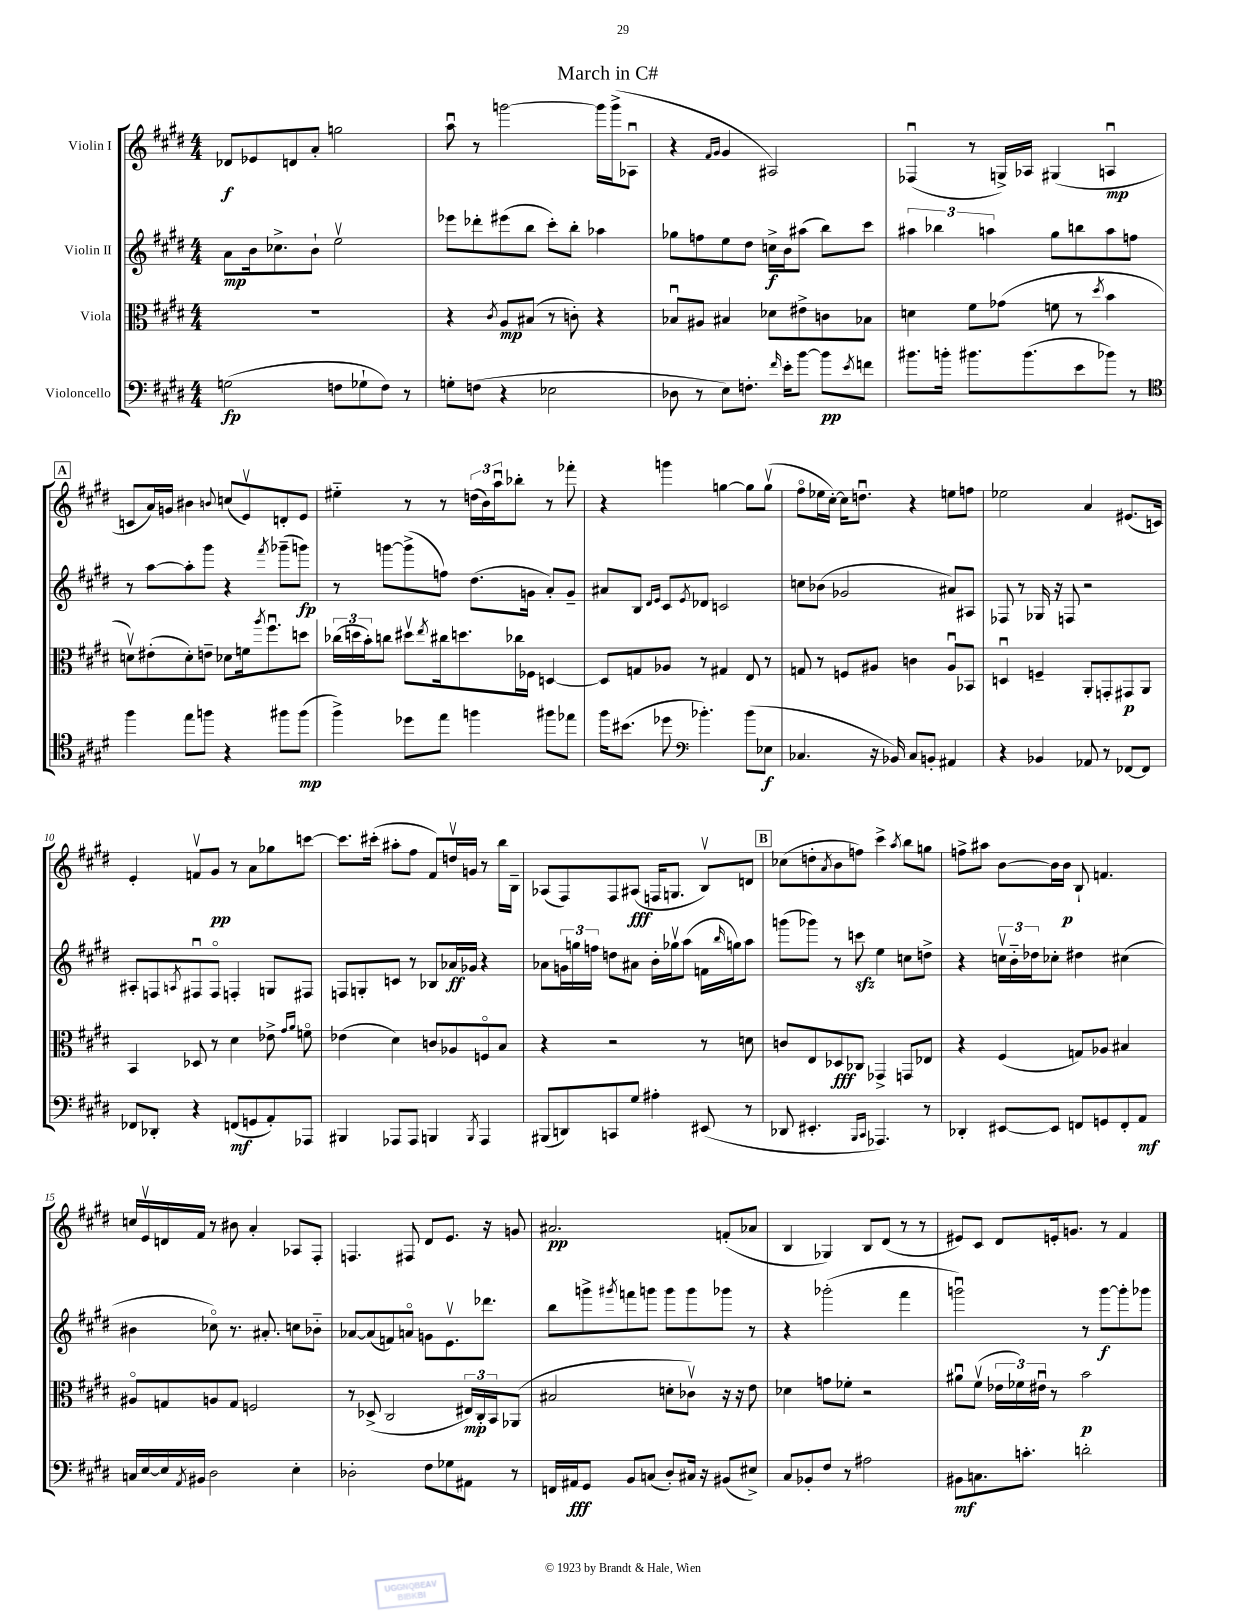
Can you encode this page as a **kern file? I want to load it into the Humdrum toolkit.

**kern	**dynam	**kern	**dynam	**kern	**dynam	**kern	**dynam
*part4	*part4	*part3	*part3	*part2	*part2	*part1	*part1
*staff4	*staff4	*staff3	*staff3	*staff2	*staff2	*staff1	*staff1
*I"Violoncello	*	*I"Viola	*	*I"Violin II	*	*I"Violin I	*
*clefF4	*	*clefC3	*	*clefG2	*	*clefG2	*
*k[f#c#g#d#]	*	*k[f#c#g#d#]	*	*k[f#c#g#d#]	*	*k[f#c#g#d#]	*
*M4/4	*	*M4/4	*	*M4/4	*	*M4/4	*
=1	=1	=1	=1	=1	=1	=1	=1
(2Gn\	fp	1r	.	8a\L	mp	8d-X/L	f
.	.	.	.	16b\k	.	8e-X/	.
.	.	.	.	8.cc-X^\	.	.	.
.	.	.	.	.	.	8dn/	.
.	.	.	.	8b`\J	.	8a'/J	.
8Fn\L	.	.	.	2eev\	.	2ggn\	.
8G-X`\	.	.	.	.	.	.	.
8F\J)	.	.	.	.	.	.	.
8r	.	.	.	.	.	.	.
=2	=2	=2	=2	=2	=2	=2	=2
8Gn'\L	.	4r	.	8eee-X\L	.	8aau\	.
(8Fn\J	.	.	.	8ddd-X'\	.	8r	.
.	.	8qc#/	.	.	.	.	.
4r	.	8A/L	mp	(8eee#X\	.	[2gggn\	.
.	.	(8B#X/J	.	8bb\J	.	.	.
2E-X\	.	8r	.	8ccc#'\L)	.	.	.
.	.	8cn'\)	.	8bb'\J	.	.	.
.	.	4r	.	4aa-X\	.	16ggg\LL]	.
.	.	.	.	.	.	(16ggg^\J	.
.	.	.	.	.	.	8A-Xu\J	.
=3	=3	=3	=3	=3	=3	=3	=3
8D-X\	.	8B-Xu/L	.	8gg-X\L	.	4r	.
8r	.	8A#X/J	.	8ffn\	.	.	.
.	.	.	.	.	.	16qqf#/LL	.
.	.	.	.	.	.	16qqg#/JJ	.
8E\L)	.	4B#X/	.	8ee\	.	4g#/	.
8.Fn'\J	.	.	.	8dd#\J	.	.	.
.	.	8d-X\L	.	16ccn^\LL	f	2A#X/)	.
16qqf#/	.	.	.	.	.	.	.
16e'\KL	.	.	.	16b\J	.	.	.
[8b\J	.	8e#X^\	.	(8aa#X\J	.	.	.
8b\L]	pp	8cn\	.	8bb\L)	.	.	.
8qe/	.	.	.	.	.	.	.
8fn\J	.	8B-X\J	.	8ccc#\J	.	.	.
=4	=4	=4	=4	=4	=4	=4	=4
8.b#X\L	.	4dn\	.	6aa#X\	.	(4F-Xu/	.
.	.	.	.	6bb-X\	.	.	.
16bn'\Jk	.	.	.	.	.	.	.
8.b#X\L	.	8f#\L	.	.	.	8r	.
.	.	.	.	6aan\	.	.	.
.	.	(8g-X\J	.	.	.	16Gn^/LL)	.
(8.b#\	.	.	.	.	.	16A-X/JJ	.
.	.	8fn\	.	8gg#\L	.	(4G#X/	.
8e\	.	8r	.	8bbn\	.	.	.
.	.	8qdd#/	.	.	.	.	.
8b-X\J)	.	4b\	.	8aa\	.	4Anu/	mp
8r	.	.	.	8ffn\J	.	.	.
!!LO:LB:g=z
!!LO:REH:place=s1:t=A
=5	=5	=5	=5	=5	=5	=5	=5
*clefC4	*	*	*	*	*	*	*
4ff#\	.	8dnv\L)	.	8r	.	8cn/L	.
.	.	(8e#X'\	.	[8aa\L	.	16a/L)	.
.	.	.	.	.	.	16gn/JJ	.
8ee\L	.	8d'\)	.	8aa'\]	.	4b#X\	.
8ffn\J	.	8en~\J	.	8ggg#\J	.	.	.
.	.	.	.	.	.	8qqbn/	.
4r	.	8d-X\L	.	4r	.	(8ccn/L	.
.	.	16fn\k	.	.	.	8ev/)	.
.	.	8qaa/	.	.	.	.	.
.	.	8.ff#u\	.	.	.	.	.
.	.	.	.	8qfff#/	.	.	.
8ff#X\L	.	.	.	(8ggg-X~\L	.	8dn'/	.
(8ff#\J	mp	8ddn\J	.	8gggn\J)	fp	8e/J	.
=6	=6	=6	=6	=6	=6	=6	=6
4ff#^\)	.	(24cc-X\LL	.	8r	.	4ee#X\	.
.	.	24ddn\	.	.	.	.	.
.	.	24b'\J)	.	.	.	.	.
.	.	8ccn\J	.	[8gggn\L	.	.	.
8dd-X\L	.	8dd#Xv\L	.	(8ggg^\]	.	8r	.
.	.	8qee/	.	.	.	.	.
8ee\J	.	16cc#X\k	.	8ffn\J)	.	8r	.
.	.	8.ddn\	.	.	.	.	.
4ffn\	.	.	.	(8.dd#\L	.	(24ddn\LL	.
.	.	.	.	.	.	24b\)	.
.	.	.	.	.	.	24aau\J	.
.	.	16cc-X\L	.	.	.	8bb-X'\J	.
.	.	16F-X\JJ	.	16gn\Jk	.	.	.
8ff#X\L	.	[4Dn/	.	8a'/L)	.	8r	.
8ee-X\J	.	.	.	8g~/J	.	8fff-X'\	.
=7	=7	=7	=7	=7	=7	=7	=7
16ff#\KL	.	8D/L]	.	8a#X/L	.	4r	.
(8.b#X\J	.	.	.	.	.	.	.
.	.	8Gn/	.	8B/J	.	.	.
.	.	.	.	16qqd#/LL	.	.	.
.	.	.	.	16qqe/JJ	.	.	.
8dd-X\	.	8A-X/J	.	8c#/L	.	4gggn\	.
*clefF4	*	*	*	*	*	*	*
.	.	.	.	8qe/	.	.	.
4.b-X'\)	.	8r	.	8d-X/J	.	.	.
.	.	4G#X/	.	2cn/	.	[4ggn\	.
(8b-\L	.	8E/	.	.	.	8gg\L]	.
8E-X\J	f	8r	.	.	.	(8ggv\J	.
=8	=8	=8	=8	=8	=8	=8	=8
4.C-X/	.	8Gn/	.	8ccn\L	.	8ff#\L	.
.	.	8r	.	(8b-X\J	.	16ee-X\L	.
.	.	.	.	.	.	[16cc#'\JJ)	.
.	.	8Fn/L	.	2g-X/	.	16cc#\KL]	.
.	.	.	.	.	.	8.ddnu\J	.
16r	.	8A#X/J	.	.	.	.	.
16BB-X/)	.	.	.	.	.	.	.
8C-/L	.	4cn\	.	.	.	4r	.
8BBn'/J	.	.	.	.	.	.	.
4AA#X/	.	8A#u/L	.	8a#X/L)	.	8een\L	.
.	.	8BB-X/J	.	8A#X/J	.	8ffn\J	.
=9	=9	=9	=9	=9	=9	=9	=9
4r	.	4Dnu/	.	8F-X/	.	2ee-X\	.
.	.	.	.	8r	.	.	.
4BB-X/	.	4Fn~/	.	16G-X/	.	.	.
.	.	.	.	16r	.	.	.
.	.	.	.	8Fn/	.	.	.
8AA-X/	.	8AA'/L	.	2r	.	4a/	.
8r	.	8GGn'/	.	.	.	.	.
[8FF-X/L	.	8GG#X/	p	.	.	(8.e#X/L	.
8FF-/J]	.	8AA/J	.	.	.	.	.
.	.	.	.	.	.	16cn/Jk)	.
!!LO:LB:g=z
=10	=10	=10	=10	=10	=10	=10	=10
8FF-X/L	.	4BB/	.	8A#X'/L	.	4e'/	.
8DD-X'/J	.	.	.	8Fn/	.	.	.
.	.	.	.	8qAn/	.	.	.
4r	.	8D-X/	.	8F#Xu/	.	8fnv/L	.
.	.	8r	.	8F#/J	.	8g#/J	pp
(8FFn/L	mf	4d#\	.	4Fn'/	.	8r	.
8GGn/	.	.	.	.	.	8a\L	.
8AA'/)	.	8e-X^\	.	8Gn/L	.	8gg-X\	.
.	.	16qqg#/LL	.	.	.	.	.
.	.	16qqa/JJ	.	.	.	.	.
8AAA-X/J	.	8fn\	.	8F#X/J	.	[8cccn\J	.
=11	=11	=11	=11	=11	=11	=11	=11
4BBB#X/	.	(4e-X\	.	8Fn/L	.	8.ccc\L]	.
.	.	.	.	8Gn'/	.	.	.
.	.	.	.	.	.	(16ccc#X'\Jk	.
8AAA-X/L	.	4d#\)	.	8cn/J	.	8aa#X'\L	.
8AAA-/J	.	.	.	8r	.	8ff#\J	.
4BBBn/	.	8cn/L	.	8B-X/L	.	8f#/L)	.
.	.	8A-X/	.	16a-X/L	ff	16ddnv/L	.
.	.	.	.	16g-X/JJ	.	16gn/JJ	.
8qBBB/	.	.	.	.	.	.	.
4AAA-/	.	8Fn/	.	4r	.	8r	.
.	.	8B/J	.	.	.	16bb\LL	.
.	.	.	.	.	.	16B~\JJ	.
=12	=12	=12	=12	=12	=12	=12	=12
(8BBB#X/L	.	4r	.	8a-X\L	.	(8A-X/L	.
8DDn/)	.	.	.	24gn\L	.	8F#/)	.
.	.	.	.	24ggn\	.	.	.
.	.	.	.	24ffn\JJ	.	.	.
8CCn/	.	2r	.	8ddn\L	.	8F#/	.
8G#/J	.	.	.	8a#X\J	.	(8A#X/J	fff
4A#X'\	.	.	.	16b'\LL	.	16Fn/KL	.
.	.	.	.	16gg-Xv\J	.	8.Gn/J	.
.	.	.	.	(8aa\J	.	.	.
(8EE#X/	.	8r	.	16fn\LL	.	8Bv/L)	.
.	.	.	.	16qqbb/	.	.	.
.	.	.	.	16ggn\J)	.	.	.
8r	.	8dn\	.	8aa\J	.	8dn/J	.
!!LO:REH:place=s1:t=B
=13	=13	=13	=13	=13	=13	=13	=13
8DD-X/	.	8cn/L	.	(8gggn\L	.	(8cc-X\L	.
4.EE#X'/	.	8E/	.	8ggg-X\J)	.	8ddn'\	.
.	.	.	.	.	.	8qa/	.
.	.	8D-X/	fff	8r	.	8b\	.
.	.	8C-X/J	.	8cccnzz\	.	8ffn\J)	.
16qqBBB/LL	.	.	.	.	.	.	.
16qqCC#/JJ	.	.	.	.	.	.	.
4.AAA-X/)	.	4GG-X^/	.	4ee\	.	4ccc#^\	.
.	.	.	.	.	.	8qaa/	.
.	.	8GGn/L	.	8ccn\L	.	8bb\L	.
8r	.	8E-X/J	.	8ddn^\J	.	8ggn\J	.
=14	=14	=14	=14	=14	=14	=14	=14
4DD-X'/	.	4r	.	4r	.	8ffn^\L	.
.	.	.	.	.	.	8aa#X\J	.
[8EE#X/L	.	(4F#/	.	24ccnv\LL	.	[8b\L	.
.	.	.	.	24b\	.	.	.
.	.	.	.	24dd-X\J	.	.	.
8EE#/J]	.	.	.	8cc-X'\J	.	16b\L]	.
.	.	.	.	.	.	16b\JJ	p
8FFn/L	.	8Gn/L)	.	4dd#X\	.	8B`/	.
8GGn/	.	8A-X/J	.	.	.	4.fn/	.
8FF'/	.	4B#X/	.	(4cc#X\	.	.	.
8AA/J	mf	.	.	.	.	.	.
!!LO:LB:g=z
=15	=15	=15	=15	=15	=15	=15	=15
16Cn/LL	.	8A#X/L	.	4b#X\	.	16ccn/LL	.
[16E/	.	.	.	.	.	16ev/	.
16E/]	.	8Gn/	.	.	.	16dn/	.
8qAA/	.	.	.	.	.	.	.
16BB#X/JJ	.	.	.	.	.	16f#/JJ	.
2D#\	.	8An/	.	8cc-X\)	.	8r	.
.	.	8G/J	.	8.r	.	8b#X\	.
.	.	2Fn/	.	.	.	4a'/	.
.	.	.	.	8.a#X'/	.	.	.
4E'\	.	.	.	8ccn\L	.	8A-X/L	.
.	.	.	.	8b-X\J	.	8F#'/J	.
=16	=16	=16	=16	=16	=16	=16	=16
2D-X'\	.	8r	.	[8a-X/L	.	4.Fn/	.
.	.	(8D-X^/	.	(8a-/]	.	.	.
.	.	2C#/	.	8fn/)	.	.	.
.	.	.	.	8an/J	.	8F#X/	.
8F#\L	.	.	.	8gn\L	.	8d#/L	.
8G-X\	.	.	.	8.ev\	.	8.e/J	.
8AA#X\J	.	24E#X/LL)	mp	.	.	.	.
.	.	24C#'/	.	.	.	.	.
.	.	.	.	8.ddd-X\J	.	16r	.
.	.	24BB/J	.	.	.	.	.
8r	.	(8AA-X/J	.	.	.	8gn/	.
=17	=17	=17	=17	=17	=17	=17	=17
16FFn/LL	.	2B#X/	.	8bb\L	.	2.a#X/	pp
16AA#X/J	fff	.	.	.	.	.	.
8GG#/J	.	.	.	8gggn^\	.	.	.
.	.	.	.	8qggg#X/	.	.	.
8BB/L	.	.	.	8fffn\	.	.	.
(8Cn/J	.	.	.	8gggn\J	.	.	.
8D#'/L)	.	8dn'\L	.	8ggg\L	.	.	.
16C#X/Jk	.	8c-Xv\J)	.	8ggg\	.	.	.
16r	.	.	.	.	.	.	.
(8BB#X/L	.	16r	.	8ggg-X\J	.	(8fn'/L	.
.	.	16r	.	.	.	.	.
8E#X^/J)	.	8e\	.	8r	.	8a-X/J	.
=18	=18	=18	=18	=18	=18	=18	=18
8C#/L	.	4d-X\	.	4r	.	4B/	.
8BB-X'/	.	.	.	.	.	.	.
8F#/J	.	8gn\L	.	(2ggg-X'\	.	4G-X/)	.
8r	.	8f-X'\J	.	.	.	.	.
2A#X\	.	2r	.	.	.	8B/L	.
.	.	.	.	.	.	(8d#/J	.
.	.	.	.	4fff#\	.	8r	.
.	.	.	.	.	.	8r	.
=19	=19	=19	=19	=19	=19	=19	=19
8BB#X\L	mf	8a#Xu\L	.	2gggnu\)	.	8e#X/L)	.
8.Cn\	.	(8f#v\J	.	.	.	8c#/J	.
.	.	24e-X\LL	.	.	.	8d#/L	.
.	.	24f-X\)	.	.	.	.	.
8.cn'\J	.	.	.	.	.	.	.
.	.	24e#Xu\JJ	.	.	.	.	.
.	.	8r	.	.	.	16en'/k	.
.	.	.	.	.	.	8.gn/J	.
2dn'\	.	2b\	p	8r	.	.	.
.	.	.	.	[8ggg\L	f	8r	.
.	.	.	.	8ggg'\]	.	4f#/	.
.	.	.	.	8ggg-X\J	.	.	.
==	==	==	==	==	==	==	==
*-	*-	*-	*-	*-	*-	*-	*-
